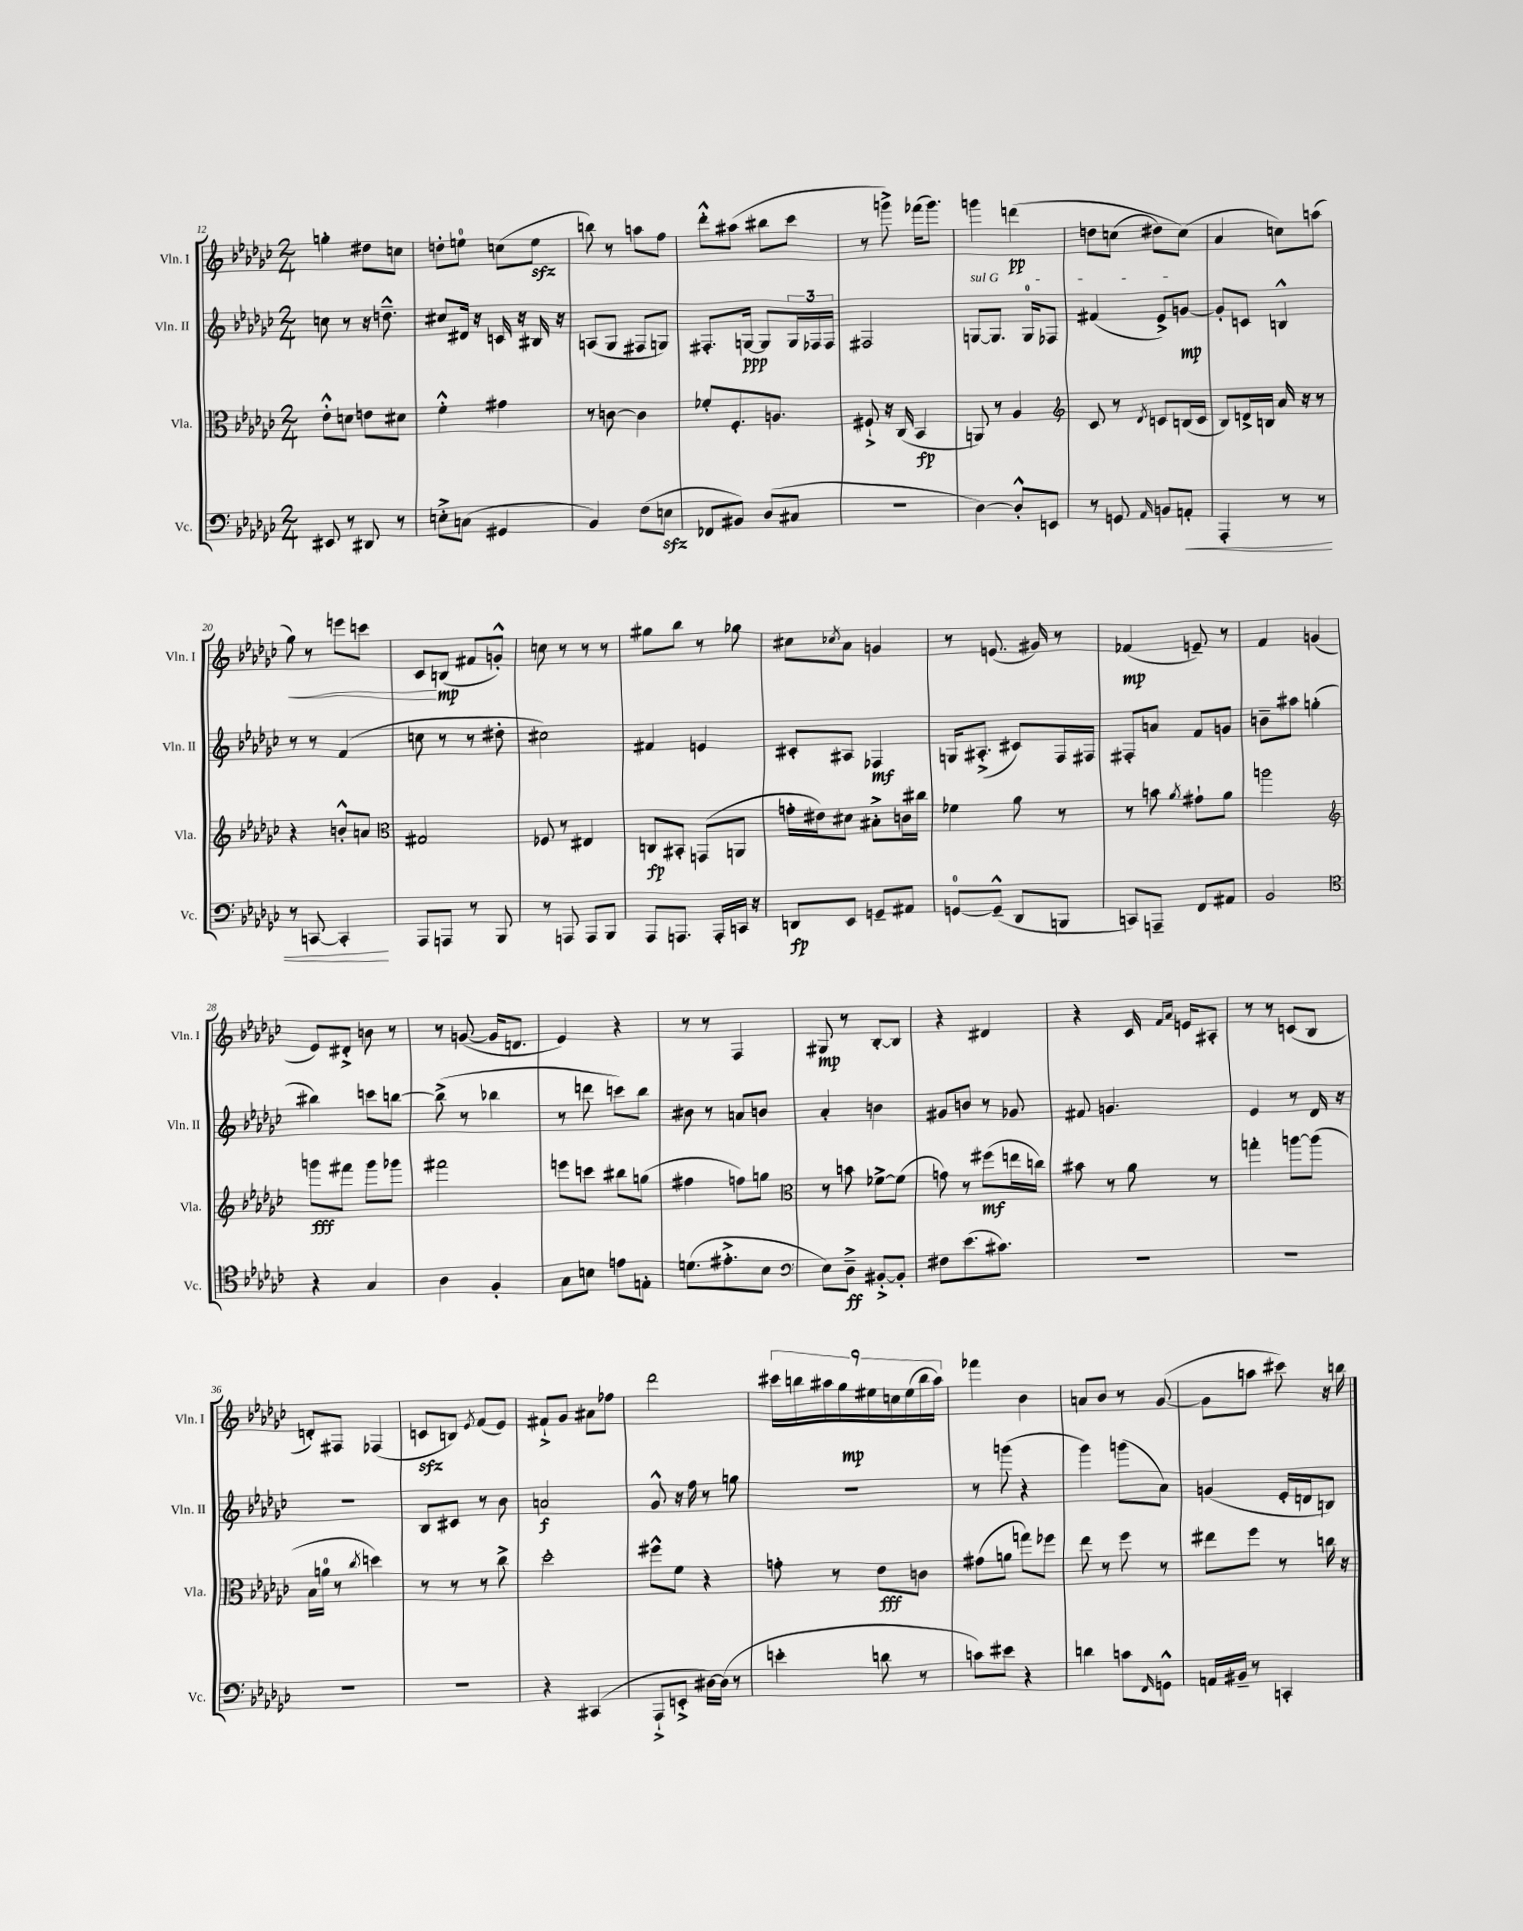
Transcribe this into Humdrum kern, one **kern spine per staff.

**kern	**kern	**kern	**kern
*staff4	*staff3	*staff2	*staff1
*clefF4	*clefC3	*clefG2	*clefG2
*k[b-e-a-d-g-c-]	*k[b-e-a-d-g-c-]	*k[b-e-a-d-g-c-]	*k[b-e-a-d-g-c-]
*M2/4	*M2/4	*M2/4	*M2/4
8EE#/	8e-'^^\L	8cc\	4gg'\
8r	8d\J	8r	.
8DD#/	8e\L	16r	8dd#\L
.	.	8.dd~^^\	.
8r	8d#\J	.	8cc\J
=	=	=	=
8E'^\L	4f'^^\	8cc#/L	8dd'\L
(8C\J	.	16d#/Jk	8ee\J
.	.	16r	.
4GG#/	4g#\	16c/	(8cc\L
.	.	16r	.
.	.	16B#/	8ee\J
.	.	16r	.
=	=	=	=
4BB-/)	8r	(8A/L	8bb\)
.	[8c\	8G-/J	8r
(8F\L	4c\]	8F#/L	8aa\L
8E\J	.	8G/J)	8ff\J
=	=	=	=
8FF-/L	8f-'/L	8.F#'/L	8ddd-'^^\L
8BB#/J)	8.F'/	.	(8aa#\J
.	.	[16G/Jk	.
(8D-/L	.	8G/]L	8bb#\L
.	8.A/J	.	.
8C#/J	.	24G/L	8ccc-\J
.	.	24F-/	.
.	.	24F-/JJ	.
=	=	=	=
2r	8F#`^/	2F#/	8r
.	16r	.	8ggg^\)
.	(16C-/	.	.
.	4BB-/	.	(16fff-\LK
.	.	.	8.ggg\J)
=	=	=	=
[4D-\)	8AA/)	[8G/L	4ggg\
.	8r	8.G/]J	.
8D-'^^/]L	4A-/	.	&(4ddd\
.	.	16G/LK	.
8EE/J	.	8F-/J	.
=	=	=	=
*	*clefG2	*	*
8r	8c-/	(4f#/	8dd\L
8GG/	8r	.	(8cc\J
16qqAA-/	8qd-/	.	.
8BB/L	8c/L	8e-^/L)	8dd#\L)
8AA'/J	(16B/L	[8g/J	(8cc\J&)
.	16c/JJ	.	.
=	=	=	=
4AAA-'/	8B-/L)	8g'/]L	4a-/
.	16d^/L	8c/J	.
.	16B/JJ	.	.
8r	16a-/	4B^^/	8cc\L)
.	16r	.	.
8r	8r	.	(8aa\J
=	=	=	=
8r	4r	8r	8gg-\)
[8CC/	.	8r	8r
4CC'/]	8b'^^/L	(4f/	8eee\L
.	8a/J	.	8ccc\J
=	=	=	=
*	*clefC3	*	*
8AAA-/L	2G#/	8cc\	8c-/L
8AAA/J	.	8r	(8B/J
8r	.	8r	8f#/L
8BBB-/	.	8dd#'\	8g'^^/J)
=	=	=	=
8r	8F-/	2cc#\)	8cc\
8AAA/	8r	.	8r
8AAA/L	4E#/	.	8r
8BBB-/J	.	.	8r
=	=	=	=
8AAA-/L	8C/L	4f#/	8gg#\L
8.AAA/J	8BB#'/J	.	8bb-\J
.	(8GG/L	4e/	8r
16AAA'/LL	.	.	.
16CC/JJ	8AA/J	.	8gg-\
16r	.	.	.
=	=	=	=
8DD/L	16g'\LL	8c#'/L	8cc#\L
.	16e#\J)	.	.
.	.	.	8qcc-/
8EE-/J	8d#\J	8A#/J	8a-\J
8GG~/L	8B#'^\L	4F-/	4g/
8AA#/J	16c\L	.	.
.	16cc#\JJ	.	.
=	=	=	=
[8GG/L	4f-\	16G/LK	8r
.	.	(8.A#'^/J	.
(8GG~^^/]J	.	.	(8.e/
8DD-/L	8a-\	8c#/L)	.
.	.	.	16g#/)
8BBB/J	8r	16F/L	8r
.	.	16F#/JJ	.
=	=	=	=
8CC/L)	8r	8F#'/L	(4f-/
8AAA~/J	8b\	8a/J	.
.	8qa-/	.	.
8FF/L	8g#`\L	8f/L	8e~/)
8AA#/J	8a-\J	8g/J	8r
=	=	=	=
2BB-/	2aa\	8b~\L	4f/
.	.	8aa#\J	.
.	.	(4gg'\	(4g/
=	=	=	=
*clefC4	*clefG2	*	*
4r	8ggg\L	4bb#\)	8e-/L)
.	8fff#\J	.	8d#'^/J
4G-/	8ggg\L	8ccc\L	8b\
.	8ggg-\J	[8bb\J	8r
=	=	=	=
4A-\	2fff#\	(8bb^\]	8r
.	.	8r	([8g/
4F'/	.	4bb-\	16g/]LK
.	.	.	8.d/J
=	=	=	=
8G-\L	8eee\L	8r	4e-/)
8B\J	8ccc\J	8ddd\	.
8e\L	8bb#\L	8ccc\L)	4r
8E'\J	(8gg\J	8bb-\J	.
=	=	=	=
(8.d\L	4ff#\	8b#\	8r
.	.	8r	8r
8.e#'^\	.	.	.
.	8ff\L)	8a/L	4F/
8B-\J	8gg\J	8b/J	.
=	=	=	=
*clefF4	*clefC3	*	*
8E-\L)	8r	4a-'/	8G#/
8D-~^\J	8b\	.	8r
[8BB#'^/L	[8f-^\L	4b\	[8B-'/L
8BB#'/]J	(8f-\]J	.	8B-/]J
=	=	=	=
8F#\L	8g\)	8g#/L	4r
(8.e-\	8r	8b/J	.
.	(8ff#\L	8r	4d#/
8.c#\J)	.	.	.
.	16ee\L	8g-/	.
.	16cc\JJ)	.	.
=	=	=	=
2r	8b#\	8f#/	4r
.	8r	4.g/	.
.	8a-\	.	16c-/
.	.	.	16qqf/LL
.	.	.	16qqa-/JJ
.	.	.	16e/LK
.	8r	.	8A#'/J
=	=	=	=
2r	4gg'\	4e-/	8r
.	.	.	8r
.	[8aa\L	8r	(8c/L
.	(8aa\]J	16d-/	8B-/J
.	.	16r	.
=	=	=	=
2r	16B-\LL	2r	8d'/L)
.	16a\JJ	.	.
.	8r	.	8F#/J
.	8qcc-/	.	.
.	4dd\)	.	(4F-/
=	=	=	=
2r	8r	8B-/L	8c/L
.	8r	8c#/J	8B/J)
.	.	.	8qe-/
.	8r	8r	(8f/L
.	8cc-^\	8b-\	8e-/J)
=	=	=	=
4r	2dd-'\	2a/	8f#`^/L
.	.	.	8g-/J
(4CC#/	.	.	8a#\L
.	.	.	8ff-\J
=	=	=	=
8AAA-`^/L	8ff#^^\L	8g-^^/	2ddd-\
8EE'^/J	8f\J	16r	.
.	.	16ff\	.
[16D#\LL)	4r	8r	.
(16D#\]JJ	.	.	.
8r	.	8gg\	.
=	=	=	=
4e'\	8g'\	2r	18ccc#\LL
.	.	.	18bb\
.	.	.	18aa#\
.	8r	.	.
.	.	.	18gg-\
.	.	.	18ee#\
8d\	8e-\L	.	.
.	.	.	18cc\
.	.	.	(18ee#\
8r	8c\J	.	.
.	.	.	18bb\
.	.	.	18aa#\JJ)
=	=	=	=
8c\L)	(8g#\L	8r	4fff-\
8e#\J	8a\J	(8ggg\	.
4r	8gg\L)	4r	4b-\
.	8ff-\J	.	.
=	=	=	=
4d\	8ee-\	4ggg-\)	8a/L
.	8r	.	8b-/J
8c\L	8ff\	(8ggg\L	8r
16qqFF/	.	.	.
8GG^^\J	8r	8a-\J)	([8g-/
=	=	=	=
16AA/LL	8ee#\L	(4g/	8g-\]L
16BB#~/JJ	.	.	.
8r	8ff\J	.	8aa\J
4CC'/	8r	16e-'/LL	8ccc#\)
.	.	16d/J	.
.	16cc\	8B/J)	16r
.	16r	.	16bb\
==	==	==	==
*-	*-	*-	*-
